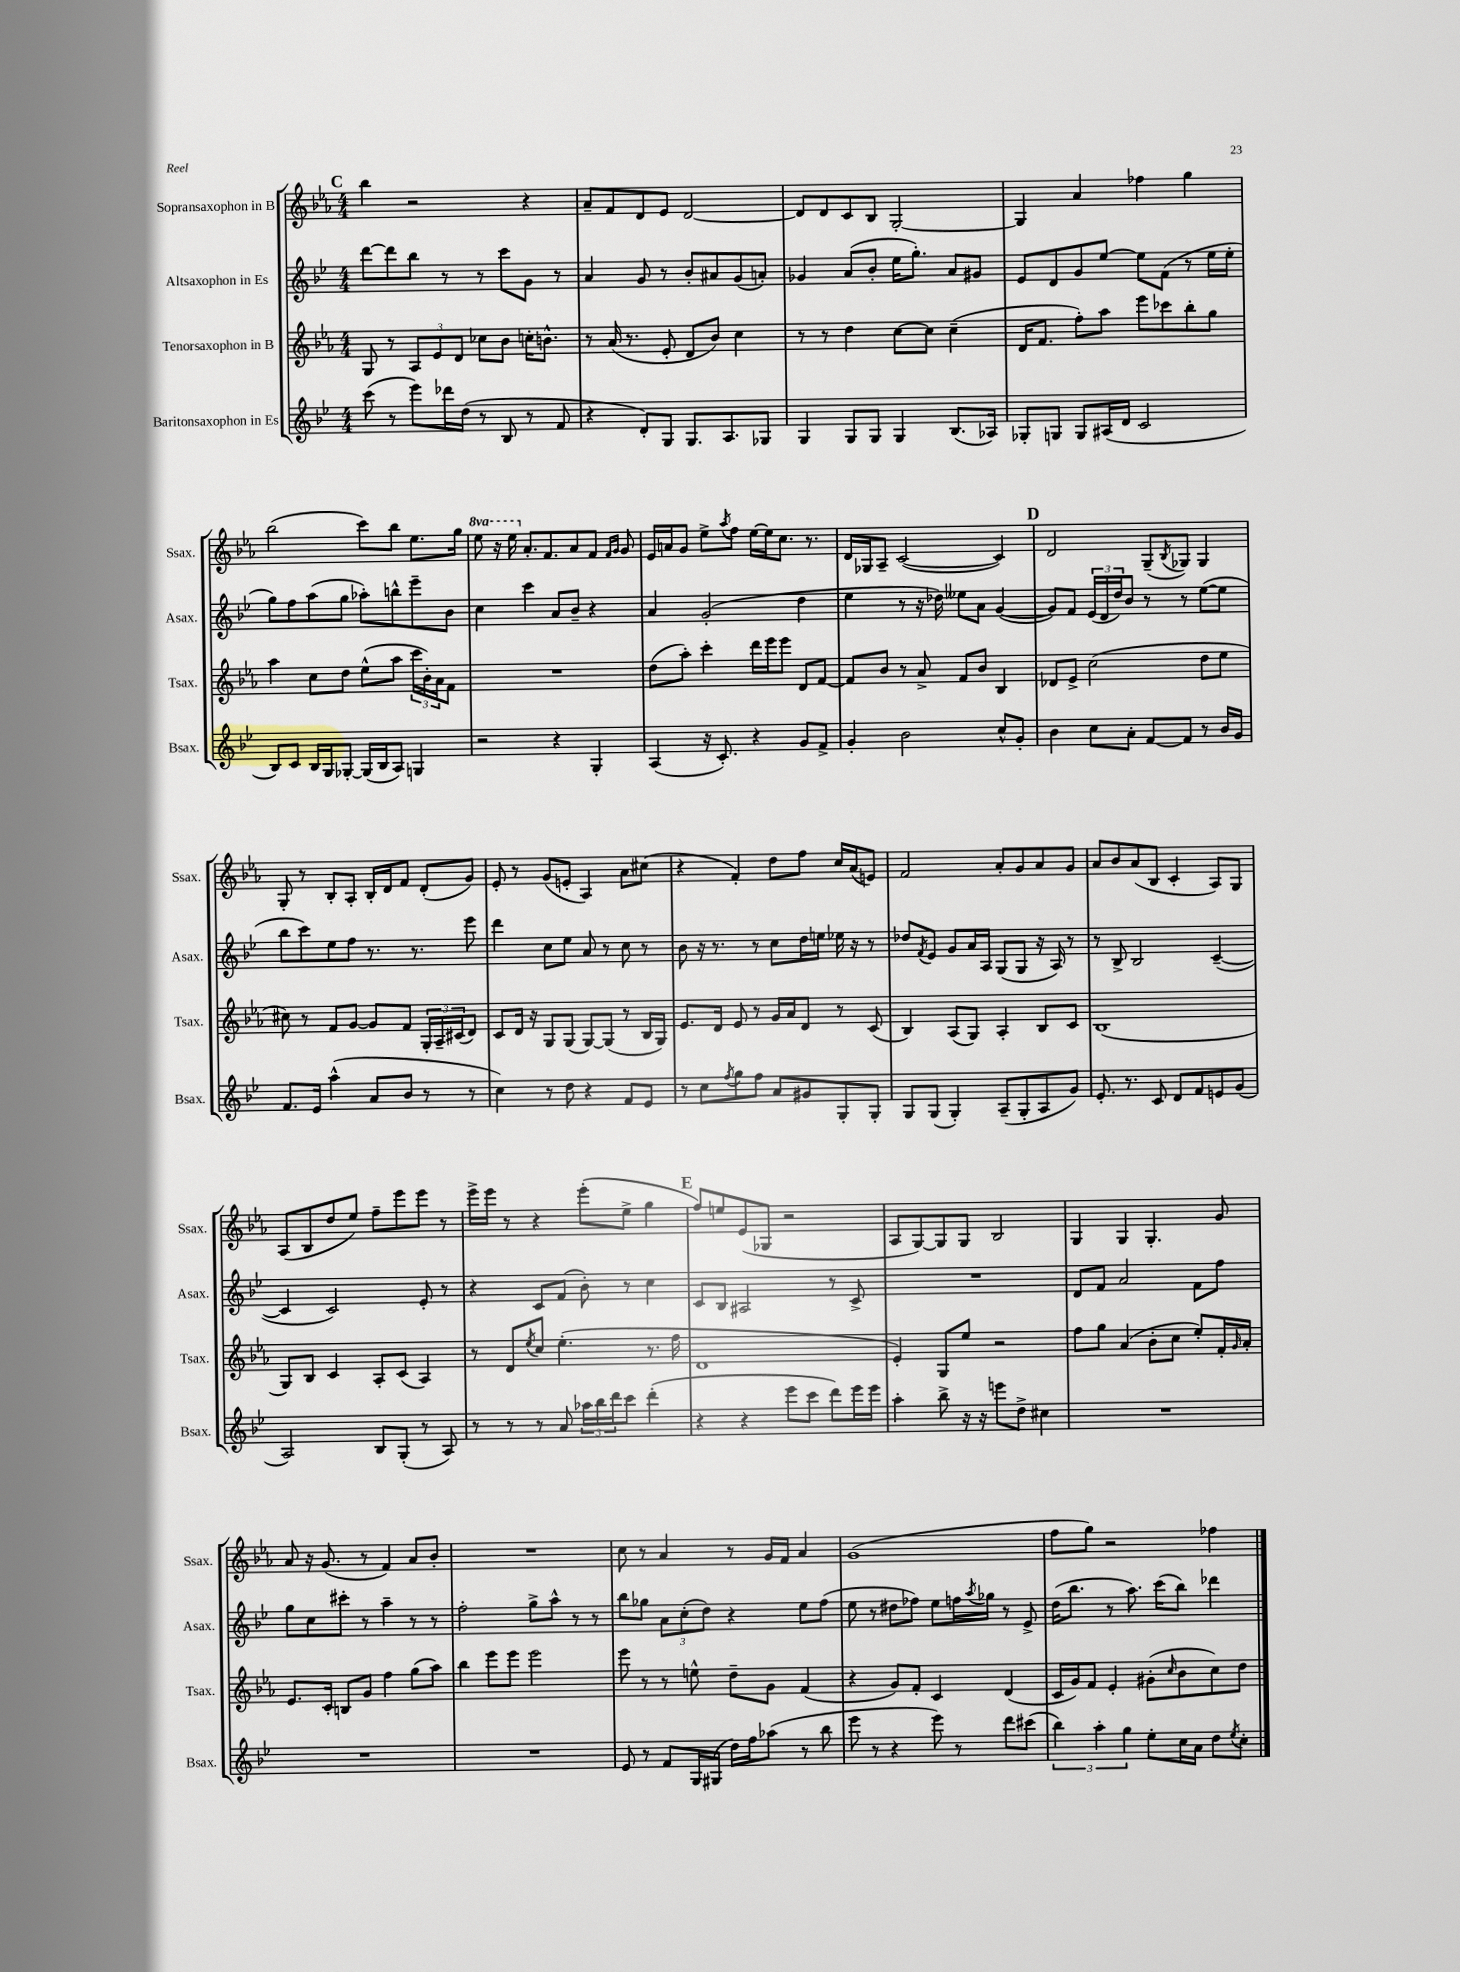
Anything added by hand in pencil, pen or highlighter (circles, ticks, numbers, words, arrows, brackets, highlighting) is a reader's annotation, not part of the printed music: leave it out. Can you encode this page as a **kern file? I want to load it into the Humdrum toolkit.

**kern	**kern	**kern	**kern
*part4	*part3	*part2	*part1
*staff4	*staff3	*staff2	*staff1
*I"Baritonsaxophon in Es	*I"Tenorsaxophon in B	*I"Altsaxophon in Es	*I"Sopransaxophon in B
*I'Bsax.	*I'Tsax.	*I'Asax.	*I'Ssax.
*clefG2	*clefG2	*clefG2	*clefG2
*k[b-e-]	*k[b-e-a-]	*k[b-e-]	*k[b-e-a-]
*M4/4	*M4/4	*M4/4	*M4/4
!!LO:REH:place=s1:t=C
=21	=21	=21	=21
(8ccc\	8G/	[8ddd\L	4bb-\
8r	8r	8ddd\]	.
8eee-\L)	12A-/L	8bb-\J	2r
.	12e-/	.	.
16ddd-X\L	.	8r	.
.	12d/J	.	.
(16dd\JJ	.	.	.
8r	8cc-X\L	8r	.
8B-/	8b-\J	8ccc\L	.
8r	16ccn'\KL	8g\J	4r
.	8.bn^^\J	.	.
8f/	.	8r	.
=22	=22	=22	=22
4r	8r	4a/	8a-~/L
.	(16a-/	.	8f/
.	8.r	.	.
8d'/L)	.	8g/	8d/
8G/J	8e-'/	8r	8e-/J
8.G/L	8d/L	8b-'/L	[2d/
.	8b-/J)	8a#X/	.
8.A/	.	.	.
.	4cc\	(8g/	.
8G-X/J	.	8an'/J)	.
=23	=23	=23	=23
4G/	8r	4g-X/	8d/L]
.	8r	.	8d/
8G/L	4dd\	(8a/L	8c/
8G/J	.	8b-'/J	8B-/J
4G/	[8cc\L	16ee-\KL	[2G'/
.	.	8.gg'\J)	.
.	8cc\J]	.	.
(8.B-/L	(4cc~\	8a/L	.
.	.	8g#X/J	.
16A-X/Jk)	.	.	.
=24	=24	=24	=24
8G-X'/L	16d/KL	8e-/L	4G/]
.	8.f/J	.	.
8Gn/J	.	8d/	.
8G/L	8ff'\L)	8g/	4a-/
(16A#X/L	8aa-\J	[8ee-/J	.
16d/JJ	.	.	.
2c/	8eee-\L	8ee-\L]	4ff-X\
.	8ccc-X\	(8f\J	.
.	8bb-'\	8r	4gg\
.	8gg\J	16ee-\LL	.
.	.	16ee-'\JJ	.
!!LO:LB:g=z
=25	=25	=25	=25
8B-/L)	4aa-\	8gg\L)	(2bb-\
8c/J	.	8ff\	.
16B-/LL	8cc\L	(8aa\	.
16G/J	.	.	.
[8G-X'/J	8dd\J	8gg\J	.
(16G-/LL]	(8ee-^^\L	8aa-X'\L)	8ccc\L)
16B-/J	.	.	.
8A/J)	8aa-\J	8bbn^^\	8bb-\J
4Gn/	24ccc\LL	8eee-~\	8.ee-\L
.	24b-'\)	.	.
.	24a-\J	.	.
.	8f\J	8b-\J	.
.	.	.	16gg\Jk
=26	=26	=26	=26
*	*	*	*8va
2r	1r	4cc\	8eee-\
.	.	.	16r
.	.	.	16eee-\
*	*	*	*X8va
.	.	4ccc\	8.a-'/L
.	.	.	8.f/
4r	.	8a/L	.
.	.	8b-~/J	8a-/
4G'/	.	4r	8f/J
.	.	.	16qqf/LL
.	.	.	16qqg/JJ
.	.	.	8g/
=27	=27	=27	=27
(4A/	(8dd\L	4a/	16e-/LL
.	.	.	16an/J
.	8aa-'\J)	.	8g/J
16r	4ccc'\	(2g'/	8ee-^\L
8.c'/)	.	.	.
.	.	.	8qaa-/
.	.	.	8ff\J
4r	16ddd\LL	.	[16ee-\LL
.	16eee-\J	.	16ee-\J]
.	8eee-\J	.	8.cc\J
8g/L	8d/L	4dd\	.
.	.	.	8.r
8f^/J	[8f/J	.	.
=28	=28	=28	=28
4g'/	8f/L]	4ee-\	16d/LL
.	.	.	16G-X/J
.	8b-/J	.	8A-~/J
2b-\	8r	8r	([2c/
.	8a-^/	16r	.
.	.	16dd-X\)	.
.	8f/L	8ee--X\L	.
.	8b-/J	8a\J	.
8cc^^/L	4B-/	([4g/	4c/])
8g'/J	.	.	.
!!LO:REH:place=s1:t=D
=29	=29	=29	=29
4b-\	8d-X/L	8g/L])	2d/
.	8e-^/J	8f/J	.
8cc\L	(2cc\	(24e-/LL	.
.	.	24d/	.
.	.	24dd/J)	.
8a'\J	.	8b-/J	.
[8f/L	.	8r	(8G~/L
.	.	.	8qB-/
8f/J]	.	8r	8G-X/J)
8r	8dd\L	([8ee-\L	4G-/
16b-/LL	8ee-\J	8ee-\J]	.
16g/JJ	.	.	.
!!LO:LB:g=z
=30	=30	=30	=30
8.f/L	8cc#X\)	8bb-\L	8G'/
.	8r	8ccc\)	8r
16e-/Jk	.	.	.
(4aa^^\	8f/L	8ee-\	8B-'/L
.	[8g/J	8ff\J	8A-'/J
8a/L	8g/L]	8.r	16B-'/LL
.	.	.	16d/J
8b-/J	8f/J	.	8f/J
.	.	8.r	.
8r	24G'/LL	.	(8d'/L
.	24A-~/	.	.
.	(24c#X/J	.	.
8r	8d/J)	8eee-\	8g/J)
=31	=31	=31	=31
4cc\)	8c/L	4ddd\	8e-'/
.	16d/Jk	.	8r
.	16r	.	.
8r	8G/L	8cc\L	(8g/L
8dd\	(8G/J	8ee-\J	8en'/J
4r	[8G/L)	8a/	4A-/)
.	(8G/J]	8r	.
8f/L	8r	8cc\	8a-\L
8e-/J	16B-/LL	8r	(8cc#X\J
.	16G/JJ)	.	.
=32	=32	=32	=32
8r	8.e-/L	8b-\	4r
8cc\L	.	16r	.
.	16d/Jk	8.r	.
8qff/	.	.	.
8gg\	8e-/	.	4f'/)
8ff\J	8r	8r	.
8a/L	16g/LL	8cc\L	8dd\L
.	16a-/J	.	.
8g#X/	8d/J	16dd\L	8ff\J
.	.	16een\JJ	.
8G'/	8r	16ee-X\	16cc/LL
.	.	16r	(16a-/J
8G'/J	(8c/	8r	8en/J)
=33	=33	=33	=33
8G/L	4B-/)	8dd-X/L	2f/
.	.	8qf/	.
(8G/J	.	8e-/J	.
4G'/)	(8A-/L	8g/L	.
.	8G/J)	16a/L	.
.	.	16A/JJ	.
(8A~/L	4A-'/	(8G/L	8a-'/L
8G'/	.	8G/J	8g/
8A/	8B-/L	16r	8a-/
.	.	16A/)	.
8g/J)	8c/J	8r	8g/J
=34	=34	=34	=34
8.e-'/	(1B-	8r	8a-/L
.	.	8B-^/	8b-/
8.r	.	.	.
.	.	2B-/	(8a-/
8c/	.	.	8B-/J
8d/L	.	.	4c'/
8f/	.	.	.
8en/	.	([4c~/	8A-/L)
(8g/J	.	.	8G/J
!!LO:LB:g=z
=35	=35	=35	=35
2A/)	8G/L)	4c/]	(8A-/L
.	8B-/J	.	8B-/
.	4c/	2c/)	8dd/
.	.	.	8ee-/J)
8B-/L	8A-'/L	.	8ff~\L
(8G'/J	(8c/J	.	8eee-\
8r	4A-/)	8e-'/	8eee-\J
8A/)	.	8r	8r
=36	=36	=36	=36
8r	8r	4r	16eee-^\LL
.	.	.	16eee-\JJ
8r	8d/L	.	8r
.	8qee-/	.	.
8r	8cc/J	8c/L	4r
8a/	(4.ee-'\	(8f/J	.
24aa-X\LL	.	8b-'\)	(8eee-'\L
24bb-\	.	.	.
24ddd\J	.	.	.
8ccc\J	.	8r	8ee-^\J
(4ddd'\	8.r	4cc\	4gg\
.	16ff\	.	.
!!LO:REH:place=s1:t=E
=37	=37	=37	=37
4r	1d	8c/L	8ff/L)
.	.	8B-/J	8een/
4r	.	2A#X/	(8e-/
.	.	.	8G-X/J
8eee-\L	.	.	2r
8ccc\J	.	.	.
8ddd\L)	.	8r	.
16eee-\L	.	8c^/	.
16eee-\JJ	.	.	.
=38	=38	=38	=38
4aa'\	4e-'/)	1r	8A-/L
.	.	.	[8G/)
8bb-^\	8G/L	.	8G/]
16r	8ee-/J	.	8G/J
16r	.	.	.
8eeen\L	2r	.	2B-/
8dd^\J	.	.	.
4cc#X\	.	.	.
=39	=39	=39	=39
1r	8ff\L	8d/L	4G/
.	8gg\J	8f/J	.
.	(4a-/	2a/	4G/
.	8b-'\L	.	4.G'/
.	8cc\J	.	.
.	8ee-'/L)	8f\L	.
.	16f'/L	8ff\J	8g/
.	16qqg/	.	.
.	16a-'/JJ	.	.
!!LO:LB:g=z
=40	=40	=40	=40
1r	8.e-/L	8gg\L	8a-/
.	.	8cc\	16r
.	16c'/Jk	.	(8.g/
.	8Bn/L	8ccc#X'\J	.
.	8g/J	8r	8r
.	4ff\	4aa~\	4f/)
.	(8gg\L	8r	8a-/L
.	8aa-\J)	8r	8b-'/J
=41	=41	=41	=41
1r	4bb-\	2ff'\	1r
.	8eee-\L	.	.
.	8eee-\J	.	.
.	2eee-\	8gg^\L	.
.	.	8aa^^\J	.
.	.	8r	.
.	.	8r	.
=42	=42	=42	=42
8e-/	8eee-\	8bb-\L	8cc\
8r	8r	8gg-X\J	8r
8f/L	8r	12a\L	4a-/
.	.	(12cc'\	.
16G/L	8een^^\	.	.
.	.	12dd\J)	.
(16G#X/JJ	.	.	.
16dd\LL)	8dd~\L	4r	8r
16ff\J	.	.	.
(8aa-X\J	8g\J	.	16g/LL
.	.	.	16f/JJ
8r	(4f/	8ee-\L	4a-/
8bb-\	.	(8ff\J	.
=43	=43	=43	=43
8eee-\	4r	8ee-\	(1g
8r	.	8r	.
4r	8g/L)	8dd#X\L	.
.	8f'/J	8ff-X\J)	.
8eee-\)	4c/	8ee-\L	.
8r	.	16ffn\L	.
.	.	8qaa/	.
.	.	16gg-X\JJ	.
8ddd\L	(4d/	8r	.
(8ccc#X\J	.	8e-^/	.
=44	=44	=44	=44
6bb-\)	16c/LL	(16dd\KL	8ff\L
.	16g/J)	8.bb-\J	.
.	8f/J	.	8gg\J)
6aa'\	.	.	.
.	4e-'/	8r	2r
6gg\	.	.	.
.	.	8.aa\)	.
8ee-'\L	(8g#X'\L	.	.
.	.	(16ccc\KL	.
.	16qqcc/	.	.
16cc\L	8b-\	8bb-\J)	.
16a\JJ	.	.	.
8dd\L	8cc\)	4ddd-X\	4ff-X\
8qee-/	.	.	.
8cc'\J	8dd\J	.	.
==	==	==	==
*-	*-	*-	*-
